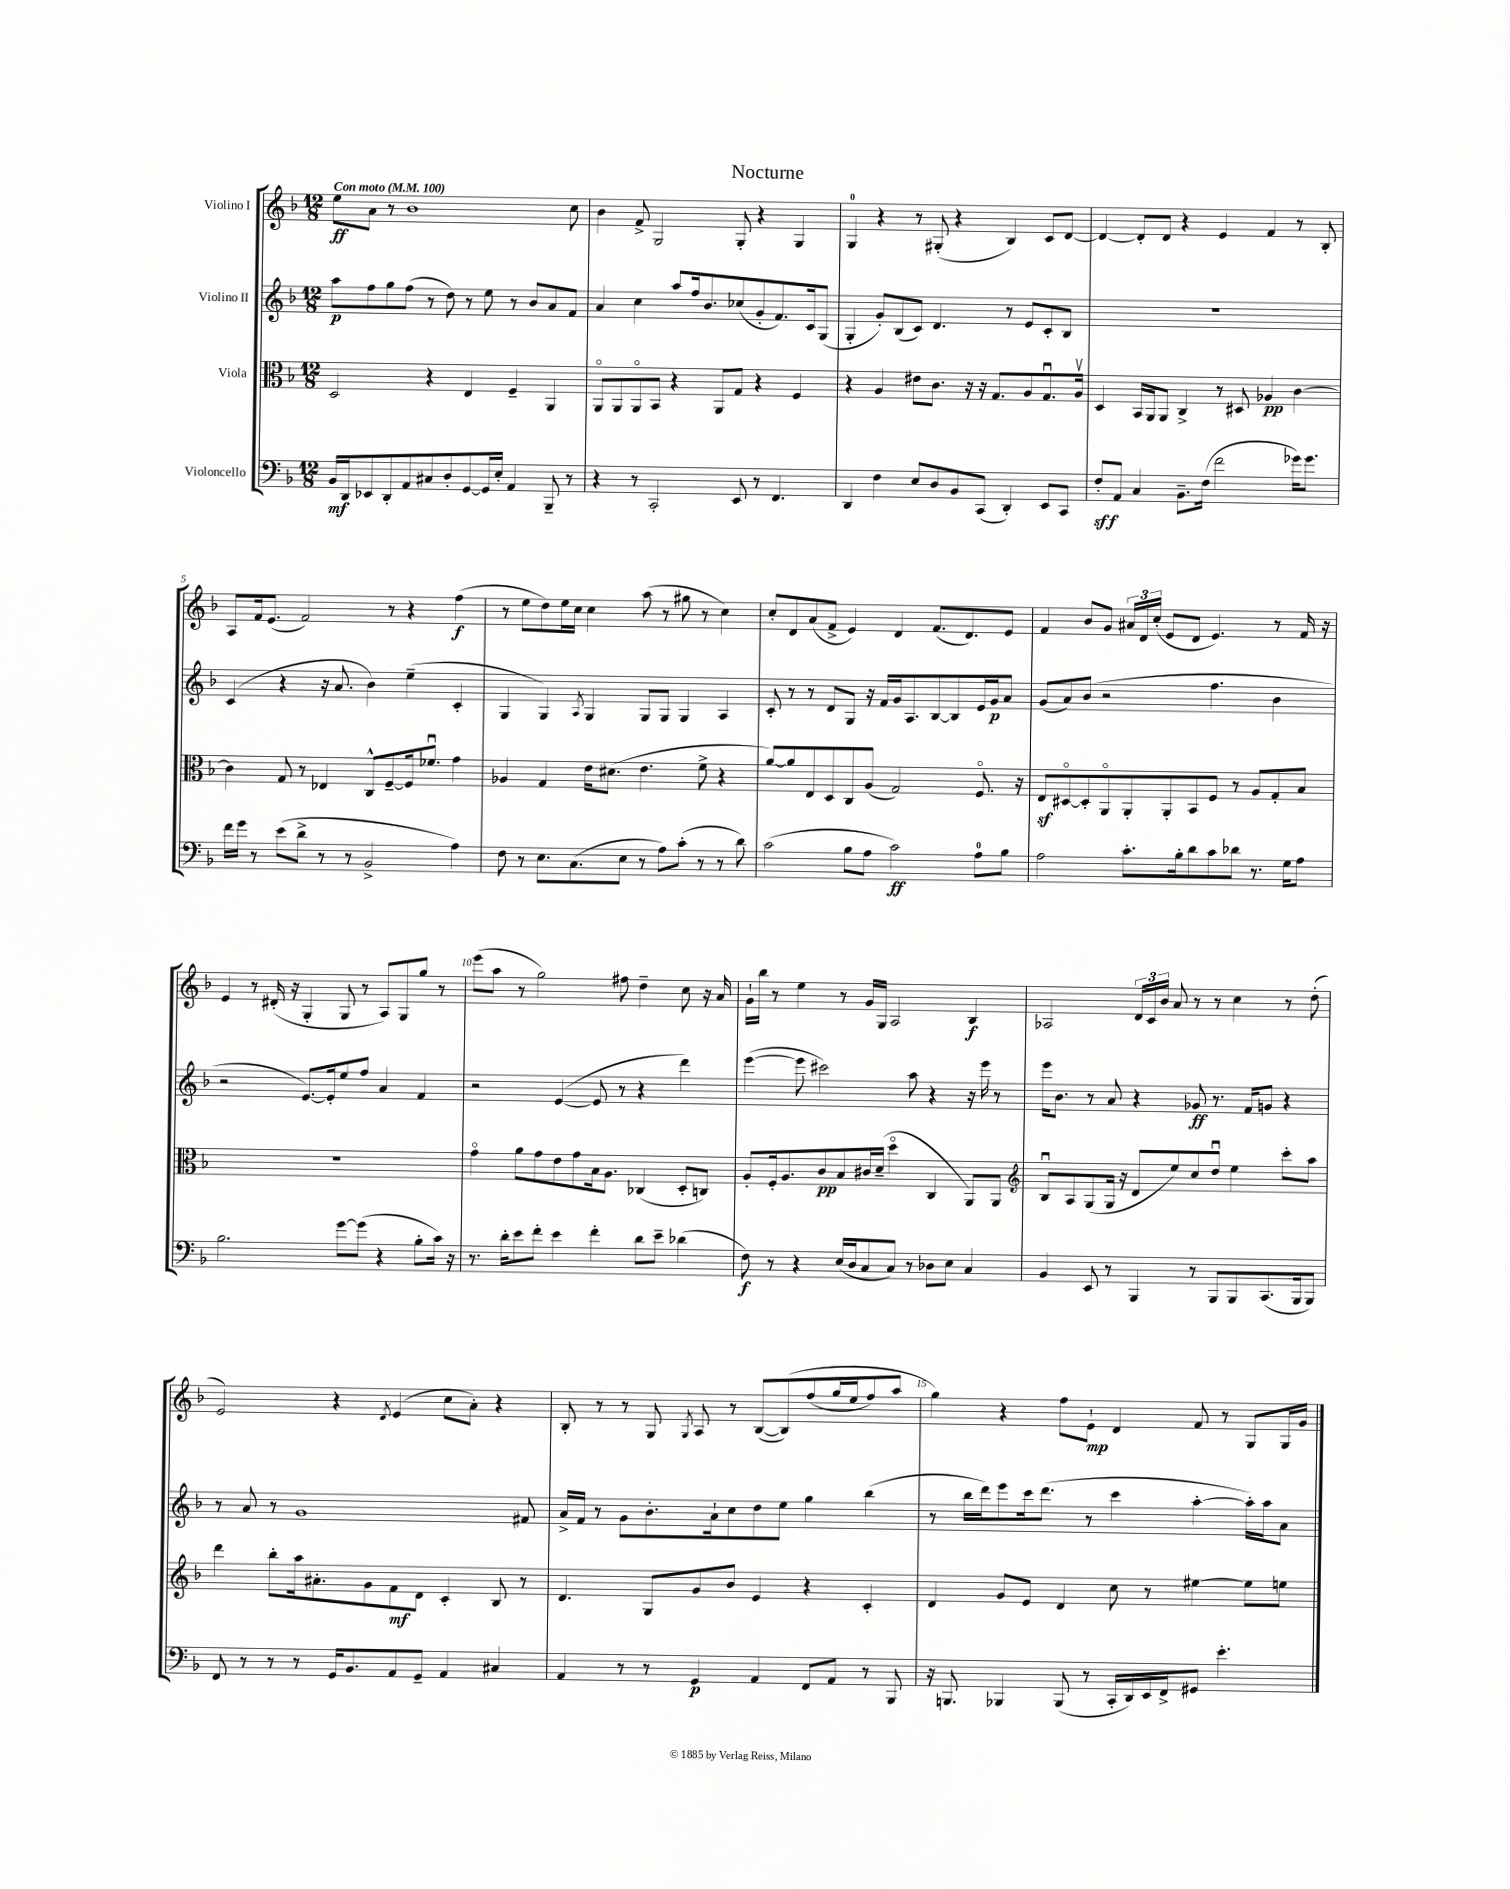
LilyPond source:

\header { title = "Nocturne" }
<<
\new StaffGroup <<
\new Staff = "s0" \with { instrumentName = "Violino I" } {
    \clef treble \key f \major \numericTimeSignature \time 12/8 \tempo "Con moto" 4 = 100
    \autoBeamOff e''8[\ff a'8] r8 bes'1 c''8 |
    bes'4 f'8-> g2 g8-. r4 g4 |
    g4-0 r4 r8 gis8-.( r4 bes4) c'8[ d'8]~ |
    d'4~ d'8[-. d'8] r4 e'4 f'4 r8 bes8-. |
    a8[ f'16 e'8.]( f'2) r8 r4 f''4\f( |
    r8 e''8[ d''8) e''16 c''16] c''4 a''8( r8 gis''8 r8 c''4) |
    c''8[-. d'8 a'8( f'8]-> e'4) d'4 f'8.[( d'8.) e'8] |
    f'4 bes'8[ g'8] \tuplet 3/2 { ais'16[ d'16 c''16]-.( } e'8[ d'8] e'4.) r8 f'16 r16 |
    e'4 r8 dis'16-.( r16 g4-. g8 r8 a8[) g8 g''8] r8 |
    e'''8[( a''8] r8 g''2) fis''8 d''4-- c''8 r16 a'16 |
    g'16[-! bes''16] r8 e''4 r8 g'16[ g16] a2 bes4\f |
    aes2 \tuplet 3/2 { d'16[ c'16 bes'16] } a'8 r8 r8 c''4 r8 d''8-.( |
    e'2) r4 \acciaccatura { d'8 } e'4( c''8[ a'8]-.) r4 |
    bes8-. r8 r8 g8 \acciaccatura { g8 } a8 r8 bes8[~( bes8)\( f''8( g''16 e''16 f''8) a''8] |
    g''4\) r4 f''8[ e'8]-!\mp d'4 f'8 r8 g8[ g16 g'16] \bar "|." |
}
\new Staff = "s1" \with { instrumentName = "Violino II" } {
    \clef treble \key f \major \numericTimeSignature \time 12/8
    \autoBeamOff a''8[\p f''8 g''8 f''8]( r8 d''8) r8 e''8 r8 bes'8[ a'8 f'8] |
    a'4 c''4 a''8[ f''16 bes'8. ces''8( g'8-. f'8.) c'16 g8]( |
    g4-. g'8[-.) bes8( c'8]) d'4. r8 e'8[ c'8-. bes8] |
    R1. |
    c'4( r4 r16 a'8. bes'4) e''4--( c'4-. |
    g4 g4) \acciaccatura { a8 } g4 g8[ g8] g4 a4 |
    c'8-. r8 r8 d'8[ g8] r16 f'16[ g'16 a8. bes8~ bes8 e'16 g'16\p a'8] |
    g'8[( a'8) bes'8]( r2 f''4. bes'4 |
    r2 e'8.[~) e'16-. e''8 f''8] a'4 f'4 |
    r2 e'4~( e'8 r8 r4 d'''4) |
    e'''4~( e'''8 cis'''2) a''8 r4 r16 e'''16 r8 |
    e'''16[ bes'8.] r8 a'8 r4 ges'8\ff r8. f'16[ g'8] r4 |
    r8 a'8 r8 g'1 fis'8 |
    a'16[-> f'16] r8 g'8[ bes'8.-. a'16-! c''8 d''8 e''8] g''4 bes''4( |
    r8 bes''16[ d'''16) e'''8 c'''16 d'''8.]( r8 c'''4 a''4~-. a''16[-.) a''16 a'8] \bar "|." |
}
\new Staff = "s2" \with { instrumentName = "Viola" } {
    \clef alto \key f \major \numericTimeSignature \time 12/8
    \autoBeamOff d2 r4 e4 f4-- a,4 |
    a,8[\flageolet a,8 a,8\flageolet bes,8] r4 a,8[ g8] r4 f4 |
    r4 a4 eis'8[ c'8.] r16 r16 g8.[ a8 g8.\downbow a16]\upbow |
    d4 bes,16[ a,16 a,8] c4-> r8 dis8 aes4\pp c'4~ |
    c'4 g8 r8 ees4 c8[-^ f8~-- f16 fes'8.]\downbow g'4 |
    aes4 g4 e'16[ dis'8.]( e'4. f'8-> r4 |
    a'8[~) a'8 e8 d8 c8 a8]( g2) f8.\flageolet r16 |
    e8[\sf dis8~\flageolet dis8-. a,8\flageolet a,8-. a,8-. bes,8 f8] r8 a8[ g8-. bes8] |
    R1. |
    g'4\flageolet a'8[ g'8 e'8 g'8 bes16 a8.] ces4( d8[-. c8]) |
    a8[-. f16-. a8. c'8\pp bes8 cis'16 d'16]--( d''4\flageolet c4 a,8[) a,8] |
    \clef treble bes8[\downbow a8 g8( g16] r16 d'8[ e''8) c''8 d''8]\downbow e''4 c'''8[-. a''8] |
    d'''4 bes''8[-. a''16 ais'8.-. g'8 f'8\mf d'8] c'4-. bes8 r8 |
    d'4. g8[ g'8 bes'8] e'4 r4 c'4-. |
    d'4 g'8[ e'8] d'4 c''8 r8 eis''4~ eis''8[ e''8] \bar "|." |
}
\new Staff = "s3" \with { instrumentName = "Violoncello" } {
    \clef bass \key f \major \numericTimeSignature \time 12/8
    \autoBeamOff bes,16[\mf d,16 ees,8 d,8-. a,8 cis8 d8-. g,8~ g,16 e16]-. a,4 bes,,8-- r8 |
    r4 r8 c,2-. e,8 r8 f,4. |
    d,4 f4 e8[ d8 bes,8 c,8]( d,4-.) e,8[ c,8] |
    f8[-.\sff a,8] c4 bes,8.[-- f16]( f'2 ges'16[) ges'8.] |
    f'16[ g'16] r8 e'8[( d'8]-> r8 r8 bes,2-> a4) |
    f8 r8 e8.[ c8.( e8] r8 a8[) c'8]-.( r8 r8 d'8) |
    c'2( bes8[ a8] c'2\ff) a8[-0 bes8] |
    a2 c'8.[-. bes16-. d'8 c'8 des'8] r8. g16[ a8] |
    bes2. g'8[~ g'8]( r4 bes8[-. c'16]) r16 |
    r8. d'16[-. e'8 f'8]-. e'4 f'4-. d'8[ e'8]-- des'4( |
    f8\f) r8 r4 e16[( d16 c8 c8]) r8 des8[ e8] c4 |
    bes,4 e,8 r8 bes,,4 r8 bes,,8[ bes,,8 c,8.( bes,,16 bes,,8]) |
    f,8 r8 r8 r8 g,16[ bes,8. a,8 g,8]-- a,4 cis4 |
    a,4 r8 r8 g,4\p a,4 f,8[ a,8] r8 bes,,8 |
    r16 b,,8. bes,,4 bes,,8( r8 c,16[-. d,16) e,16 f,16-> gis,8] e'4.-. \bar "|." |
}
>>
>>
\layout { \context { \Score \override BarNumber.break-visibility = ##(#f #t #t) barNumberVisibility = #(every-nth-bar-number-visible 5) } }
